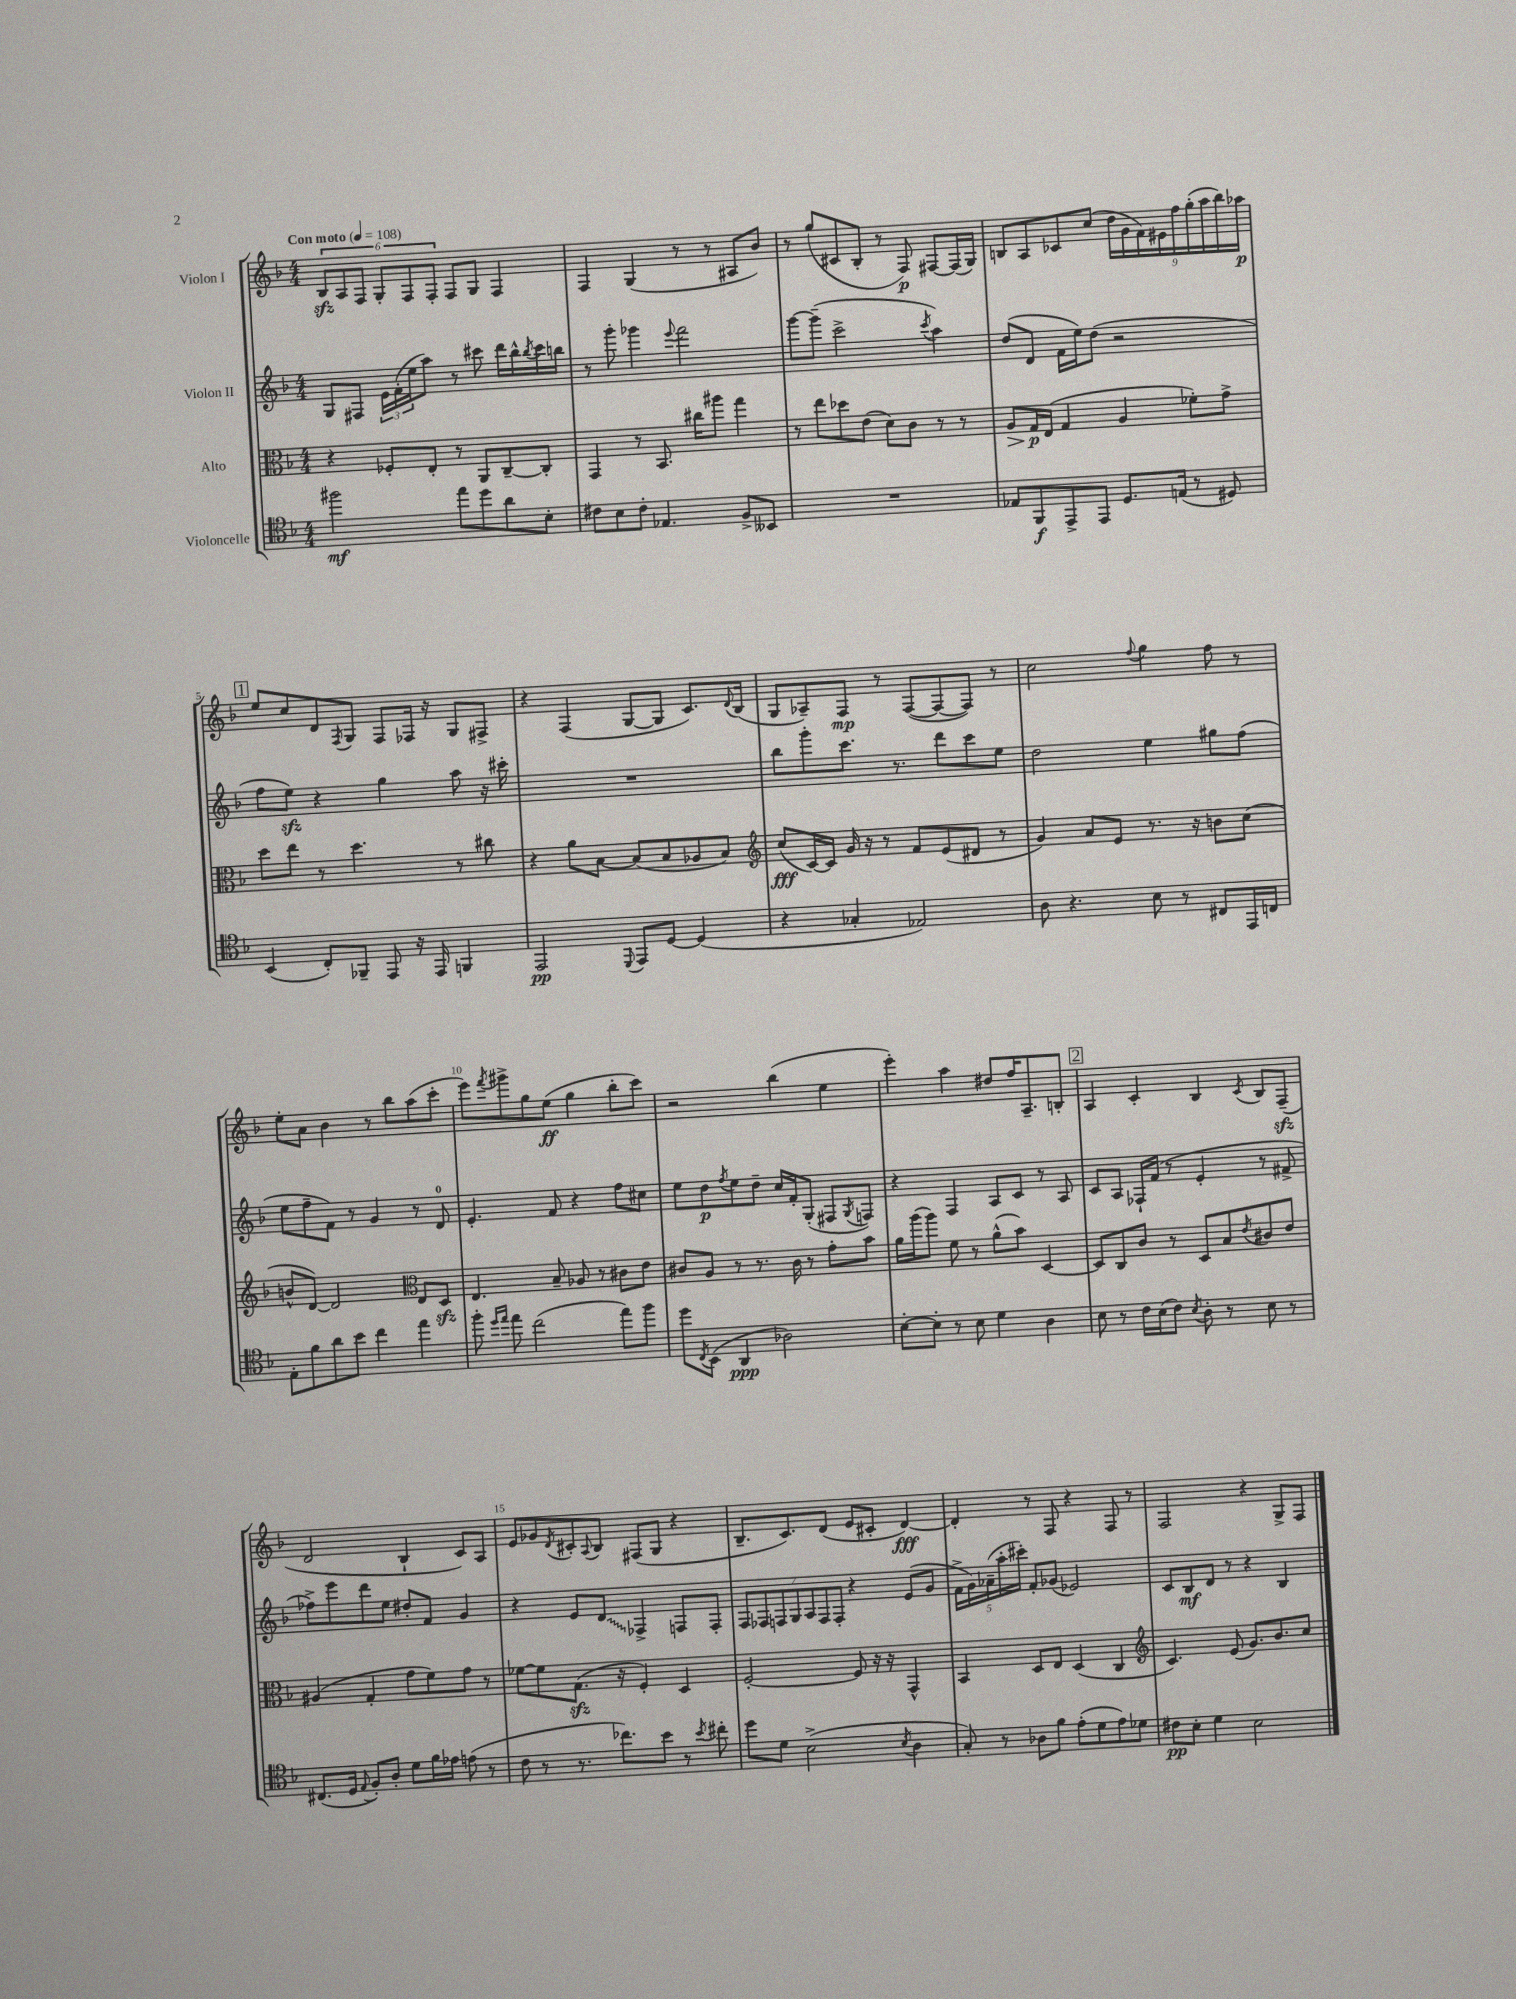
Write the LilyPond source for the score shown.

<<
\new StaffGroup <<
\new Staff = "s0" \with { instrumentName = "Violon I" } {
    \clef treble \key f \major \numericTimeSignature \time 4/4 \tempo "Con moto" 4 = 108
    \tuplet 6/4 { bes8\sfz a8 f8 g8-. f8 f8-. } f8 g8 f4 |
    f4 g4( r8 r8 ais8 bes'8) |
    r8 g''8( cis'8 bes8-. r8 f8\p) fis8~ fis16( g16) |
    b8 a8 ces'8 c''8( \tuplet 9/8 { d''16 g'16 f'16) eis'16 f''16 g''16-.( a''16 bes''16) aes''16\p } |
    \mark \markup { \box "1" } e''8 c''8 d'8 \acciaccatura { f8 } g8 f8 fes16 r16 g8 fis8-> |
    r4 f4( g8~ g8 c'8.) \appoggiatura { d'8 } bes16( |
    g8 aes8--) f8\mp r8 f8~( f8~ f8) r8 |
    c''2 \appoggiatura { f''8 } g''4 f''8 r8 |
    e''8-. a'8 bes'4 r8 bes''8 a''8( c'''8-. |
    e'''8) \acciaccatura { f'''8 } gis'''8-> g''8 e''8\ff( g''4 bes''8-. c'''8) |
    r2 bes''4( e''4 |
    e'''4-.) a''4 dis''8 f''16 a8.-- b8-. |
    \mark \markup { \box "2" } a4 c'4-. bes4 \acciaccatura { c'8 } bes8 f8--\sfz( |
    d'2 bes4-! c'8) a8 |
    e'8 ges'8 \acciaccatura { d'8 } cis'8-. \appoggiatura { a8 } bes8 fis8( g8 r4 |
    bes8.-- c'8.) d'8( e'8 cis'8-. d'4~\fff) |
    d'4-. r8 f8 r4 f8 r8 |
    f2 r4 g8-> f8 \bar "|." |
}
\new Staff = "s1" \with { instrumentName = "Violon II" } {
    \clef treble \key f \major \numericTimeSignature \time 4/4
    g8 fis8 \tuplet 3/2 { e'16 f'16-.( e''16 } a''8) r8 cis'''8 d'''16 bes''16-^ \acciaccatura { bes''8 } cis'''16 b''16 |
    r8 g'''8-. ges'''4 \appoggiatura { e'''8 } f'''2 |
    g'''8~ g'''8--( c'''2-> \acciaccatura { c'''8 } a''4) |
    d''8( d'8 f'16 e''16) d''8( r2 |
    \mark \markup { \box "1" } f''8 e''8\sfz) r4 g''4 a''8 r16 cis'''16-. |
    R1 |
    bes''8 g'''8-. c'''8. r8. d'''8 c'''8 e''8 |
    d''2 e''4 gis''8 f''8( |
    e''8 f''8-- f'8) r8 g'4 r8 d'8-0 |
    e'4.-. f'8 r4 f''8 cis''8 |
    e''8 d''8\p \acciaccatura { f''8 } e''8 d''8-- c''16 f'16-. g8-.( fis8 \acciaccatura { g8 } f8) |
    r4 f4 a8 c'8 r8 a8 |
    \mark \markup { \box "2" } c'8 a8 fes16-! f'16( r8 e'4-. r8 fis'8-> |
    fes''8->) e'''8 d'''8 e''8 dis''8-. f'8 g'4 |
    r4 e'8 \once \override Glissando.style = #'zigzag d'8\glissando fes4-> f8 f8-. |
    \tuplet 7/4 { f8 fes8 f8 g8 a8 f8 f8-. } r4 e'8( g'8 |
    \tuplet 5/4 { f'16-> g'16) aes'16--( a''16-. cis'''16-.) } f'8-. ges'8( ees'2) |
    c'8 bes8\mf d'8 r8 r4 bes4 \bar "|." |
}
\new Staff = "s2" \with { instrumentName = "Alto" } {
    \clef alto \key f \major \numericTimeSignature \time 4/4
    r4 fes8-. e8-. r8 a,8 c8~-- c8-. |
    g,4 r8 bes,8. cis''16 ais''8 g''4 |
    r8 e''8 des''8 e'8( d'8) c'8 r8 r8 |
    a8\> g16\p\! e16( g4 a4 fes'8-.) g'8-> |
    \mark \markup { \box "1" } d''8 e''8 r8 d''4. r8 cis''8 |
    r4 a'8 bes8~ bes8( bes8 aes8 bes8) |
    \clef treble c''8\fff( c'16~) c'16 g'16 r16 r8 f'8 e'8( dis'8 r8 |
    g'4) a'8 e'8 r8. r16 b'8 c''8( |
    b'8-^ d'8~) d'2 \clef alto e8 d8\sfz |
    e4. bes8-- aes8 r8 cis'8 e'8 |
    cis'8 a8 r8 r8. cis'16 r8 g'8-. bes'8 |
    a'16 a''16( a''8) f'8 r8 a'8-^( bes'8) d4~ |
    \mark \markup { \box "2" } d8 c8 c'8 r8 d8 bes8 \acciaccatura { e'8 } cis'8 e'8 |
    ais4( g4-. g'8 f'8) g'8 r8 |
    fes'8~ fes'8 g8.\sfz( r16 f4-.) d4 |
    f2~-. f8 r16 r16 g,4-^ |
    bes,4 d8 e8 d4( c4 |
    \clef treble c'4.) e'8( g'8.) bes'8. c''8 \bar "|." |
}
\new Staff = "s3" \with { instrumentName = "Violoncelle" } {
    \clef tenor \key f \major \numericTimeSignature \time 4/4
    fis''2\mf e''8 d''8 a'8 bes8-. |
    cis'8 bes8 cis'8-. ees4. f8-> beses,8 |
    R1 |
    ees8 f,8\f e,8-> e,8 d8. e16( r8 dis8) |
    \mark \markup { \box "1" } bes,4( c8-.) fes,8-- e,8 r16 e,16 f,4 |
    e,2\pp \appoggiatura { d,8 } e,8 d8~ d4( |
    r4 ges4-. ees2) |
    a8 r4. bes8 r8 cis8 e,16 c16 |
    e8-. f'8 a'8 bes'8 c''4 e''4 |
    f''8-. \grace { d''16 e''16 } e''8 c''2( e''8) f''8 |
    d''8 \acciaccatura { c8 } bes,8( a,4\ppp aes2) |
    bes8~-. bes8-. r8 bes8 d'4 a4 |
    \mark \markup { \box "2" } bes8 r8 c'16 bes16( c'8) \acciaccatura { bes8 } a8-. r8 bes8 r8 |
    cis8.( d16 \appoggiatura { e8 } f8-.) a8-. d'8 f'16 ees'16 e'8( r8 |
    c'8 r8 r8. ces''8.) bes'8 r8 \acciaccatura { bes'8 } cis''8-. |
    d''8 d'8 bes2->( \acciaccatura { bes8 } a4 |
    g8-.) r8 aes8 f'8 e'8-.( d'8 e'8) des'8 |
    cis'8\pp bes8-. d'4 bes2 \bar "|." |
}
>>
>>
\layout { \context { \Score \override BarNumber.break-visibility = ##(#f #t #t) barNumberVisibility = #(every-nth-bar-number-visible 5) } }
